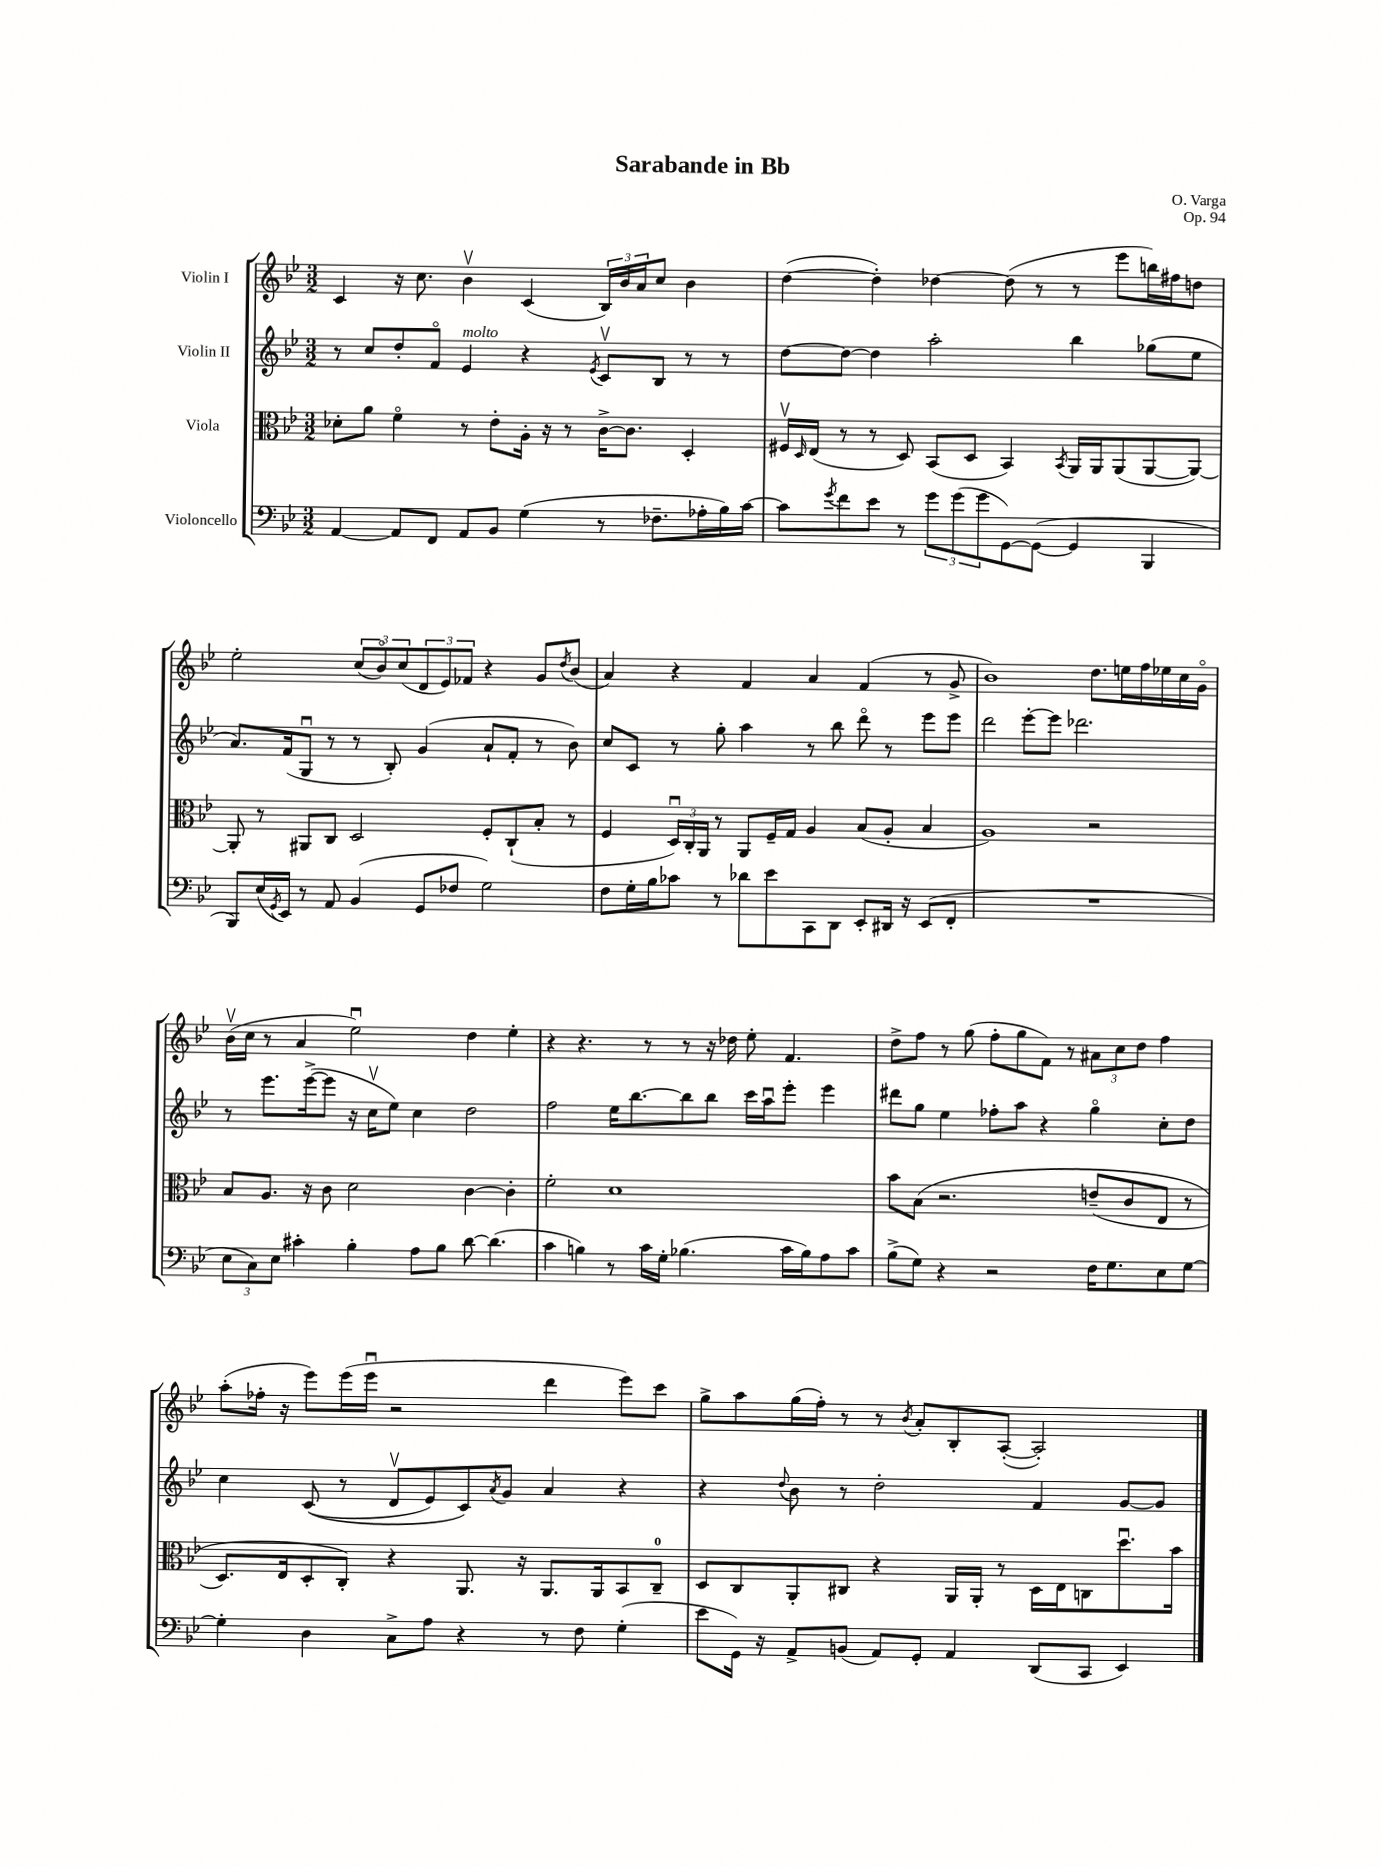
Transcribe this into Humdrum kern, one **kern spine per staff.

**kern	**kern	**kern	**kern
*staff4	*staff3	*staff2	*staff1
*clefF4	*clefC3	*clefG2	*clefG2
*k[b-e-]	*k[b-e-]	*k[b-e-]	*k[b-e-]
*M3/2	*M3/2	*M3/2	*M3/2
[4AA	8d-'	8r	4c
.	8a	8cc	.
8AA]	4fo	8dd'	16r
.	.	.	8.cc
8FF	.	8fo	.
8AA	8r	4e-	4b-v
8BB-	8e-'	.	.
(4G	16A'	4r	(4c
.	16r	.	.
.	8r	.	.
.	.	8qe-	.
8r	[16c^	8cv	24B-)
.	.	.	24b-
.	8.c]	.	.
.	.	.	24a
8.F-~	.	8B-	8cc
.	4D'	8r	4b-
16A-'	.	.	.
16B-)	.	8r	.
[16c	.	.	.
=	=	=	=
8c]	16F#v	[8dd	([4dd
.	16qqD	.	.
.	(16E-	.	.
8qg	.	.	.
8f	8r	8dd_	.
8e-	8r	4dd]	4dd'])
8r	8D)	.	.
12g	(8BB-	2aa'	[4dd-
(12g	.	.	.
.	8D	.	.
12g	.	.	.
[8GG)	4BB-)	.	(8dd-]
(8GG_	.	.	8r
.	8qBB-	.	.
4GG]	16AA	4bb-	8r
.	16AA	.	.
.	(8AA	.	8eee-
4BBB-	[8AA	(8gg-	16bb)
.	.	.	16ff#
.	8AA_)	8ee-	8dd
=	=	=	=
8BBB-)	8AA']	8.a)	2ee-'
(16E-	8r	.	.
8qGG	.	.	.
16EE-)	.	(16f	.
8r	8AA#	8Gu	.
8AA	8C	8r	.
(4BB-	2D	8r	(12cc
.	.	.	12b-o)
.	.	8B-')	.
.	.	.	(12cc
8GG	.	(4g	12d
.	.	.	12e-)
8F-	.	.	.
.	.	.	12f-
2G)	8F'	8a`	4r
.	(8C`	8f'	.
.	8B-'	8r	8g
.	.	.	8qdd
.	8r	8b-)	(8b-
=	=	=	=
8F	4F	8cc	4a)
16G'	.	8c	.
16B-	.	.	.
8c-	24Du)	8r	4r
.	24C'	.	.
.	24AA	.	.
8r	8r	8gg'	.
8d-	8AA	4aa	4f
8e-	16F~	.	.
.	16G	.	.
8CC	4A	8r	4a
8DD	.	8bb-	.
8EE-'	(8B-	8dddo	(4f
16DD#	8A'	8r	.
16r	.	.	.
(8EE-	4B-	8eee-	8r
8FF'	.	8eee-	8g^
=	=	=	=
1.r	1A)	2ddd	1b-)
.	.	[8eee-'	.
.	.	8eee-]	.
.	.	2.ddd-	.
.	2r	.	8.dd
.	.	.	16ee
.	.	.	16ff
.	.	.	16ee-
.	.	.	16cc
.	.	.	16go
=	=	=	=
12E-	8B-	8r	(16b-v
.	.	.	16cc
12C)	.	.	.
.	8.A	8.eee-	8r
12E-	.	.	.
4c#'	.	.	4a
.	16r	([16eee-^	.
.	8c	8eee-]	.
4B-'	2d	16r	2ee-u)
.	.	16ccv	.
.	.	8ee-)	.
8A	.	4cc	.
8B-	.	.	.
[8d	[4c	2dd	4dd
(4.d]	.	.	.
.	4c']	.	4ee-'
=	=	=	=
4c	2f'	2ff	4r
4B)	.	.	4.r
8r	1d	16ee-	.
.	.	[8.bb-	.
16c	.	.	8r
16G'	.	.	.
(4.B-	.	8bb-]	8r
.	.	8bb-	16r
.	.	.	16dd-
.	.	16ccc	8ee-'
.	.	16aau	.
16c	.	8eee-'	4.f
16B-)	.	.	.
8A	.	4eee-	.
8c	.	.	.
=	=	=	=
(8B-^	8b-	8ddd#	8dd^
8G)	&(8B-	8gg	8ff
4r	2.r	4ee-	8r
.	.	.	(8gg
2r	.	8ff-'	8ff'
.	.	8aa	8gg
.	.	4r	8f)
.	.	.	8r
16F	(8e~	4ggo	12a#
8.G	.	.	.
.	.	.	12cc
.	8c	.	.
.	.	.	12dd
8E-	8E-	8cc'	4ff
[8G	8r	8dd	.
=	=	=	=
4G']	8.D)	4cc	(8aa'
.	.	.	16ff-'
.	16E-	.	16r
4D	8D'	&((8c	8eee-)
.	8C'&)	8r	(16eee-
.	.	.	16eee-u
8C^	4r	8dv	2r
8A	.	8e-)	.
4r	8.AA	8c&)	.
.	.	8qa	.
.	.	8g	.
.	16r	.	.
8r	8.AA	4a	4ddd
8F	.	.	.
.	16AA	.	.
(4G'	8BB-	4r	8eee-)
.	8C~	.	8ccc
=	=	=	=
8e-	8D	4r	8gg^
16GG)	8C	.	8aa
16r	.	.	.
.	.	8qqdd	.
8AA^	8AA'	8b-	(16gg
.	.	.	16ff')
(8BB	8C#	8r	8r
8AA)	4r	2dd'	8r
.	.	.	8qb-
8GG'	.	.	8a'
4AA	16AA	.	8B-'
.	16AA'	.	.
.	8r	.	([8A'
(8DD	16D	4f	2A'])
.	16E-	.	.
8CC	8C	.	.
4EE-)	8.ddu	[8g	.
.	.	8g]	.
.	16b-	.	.
==	==	==	==
*-	*-	*-	*-
